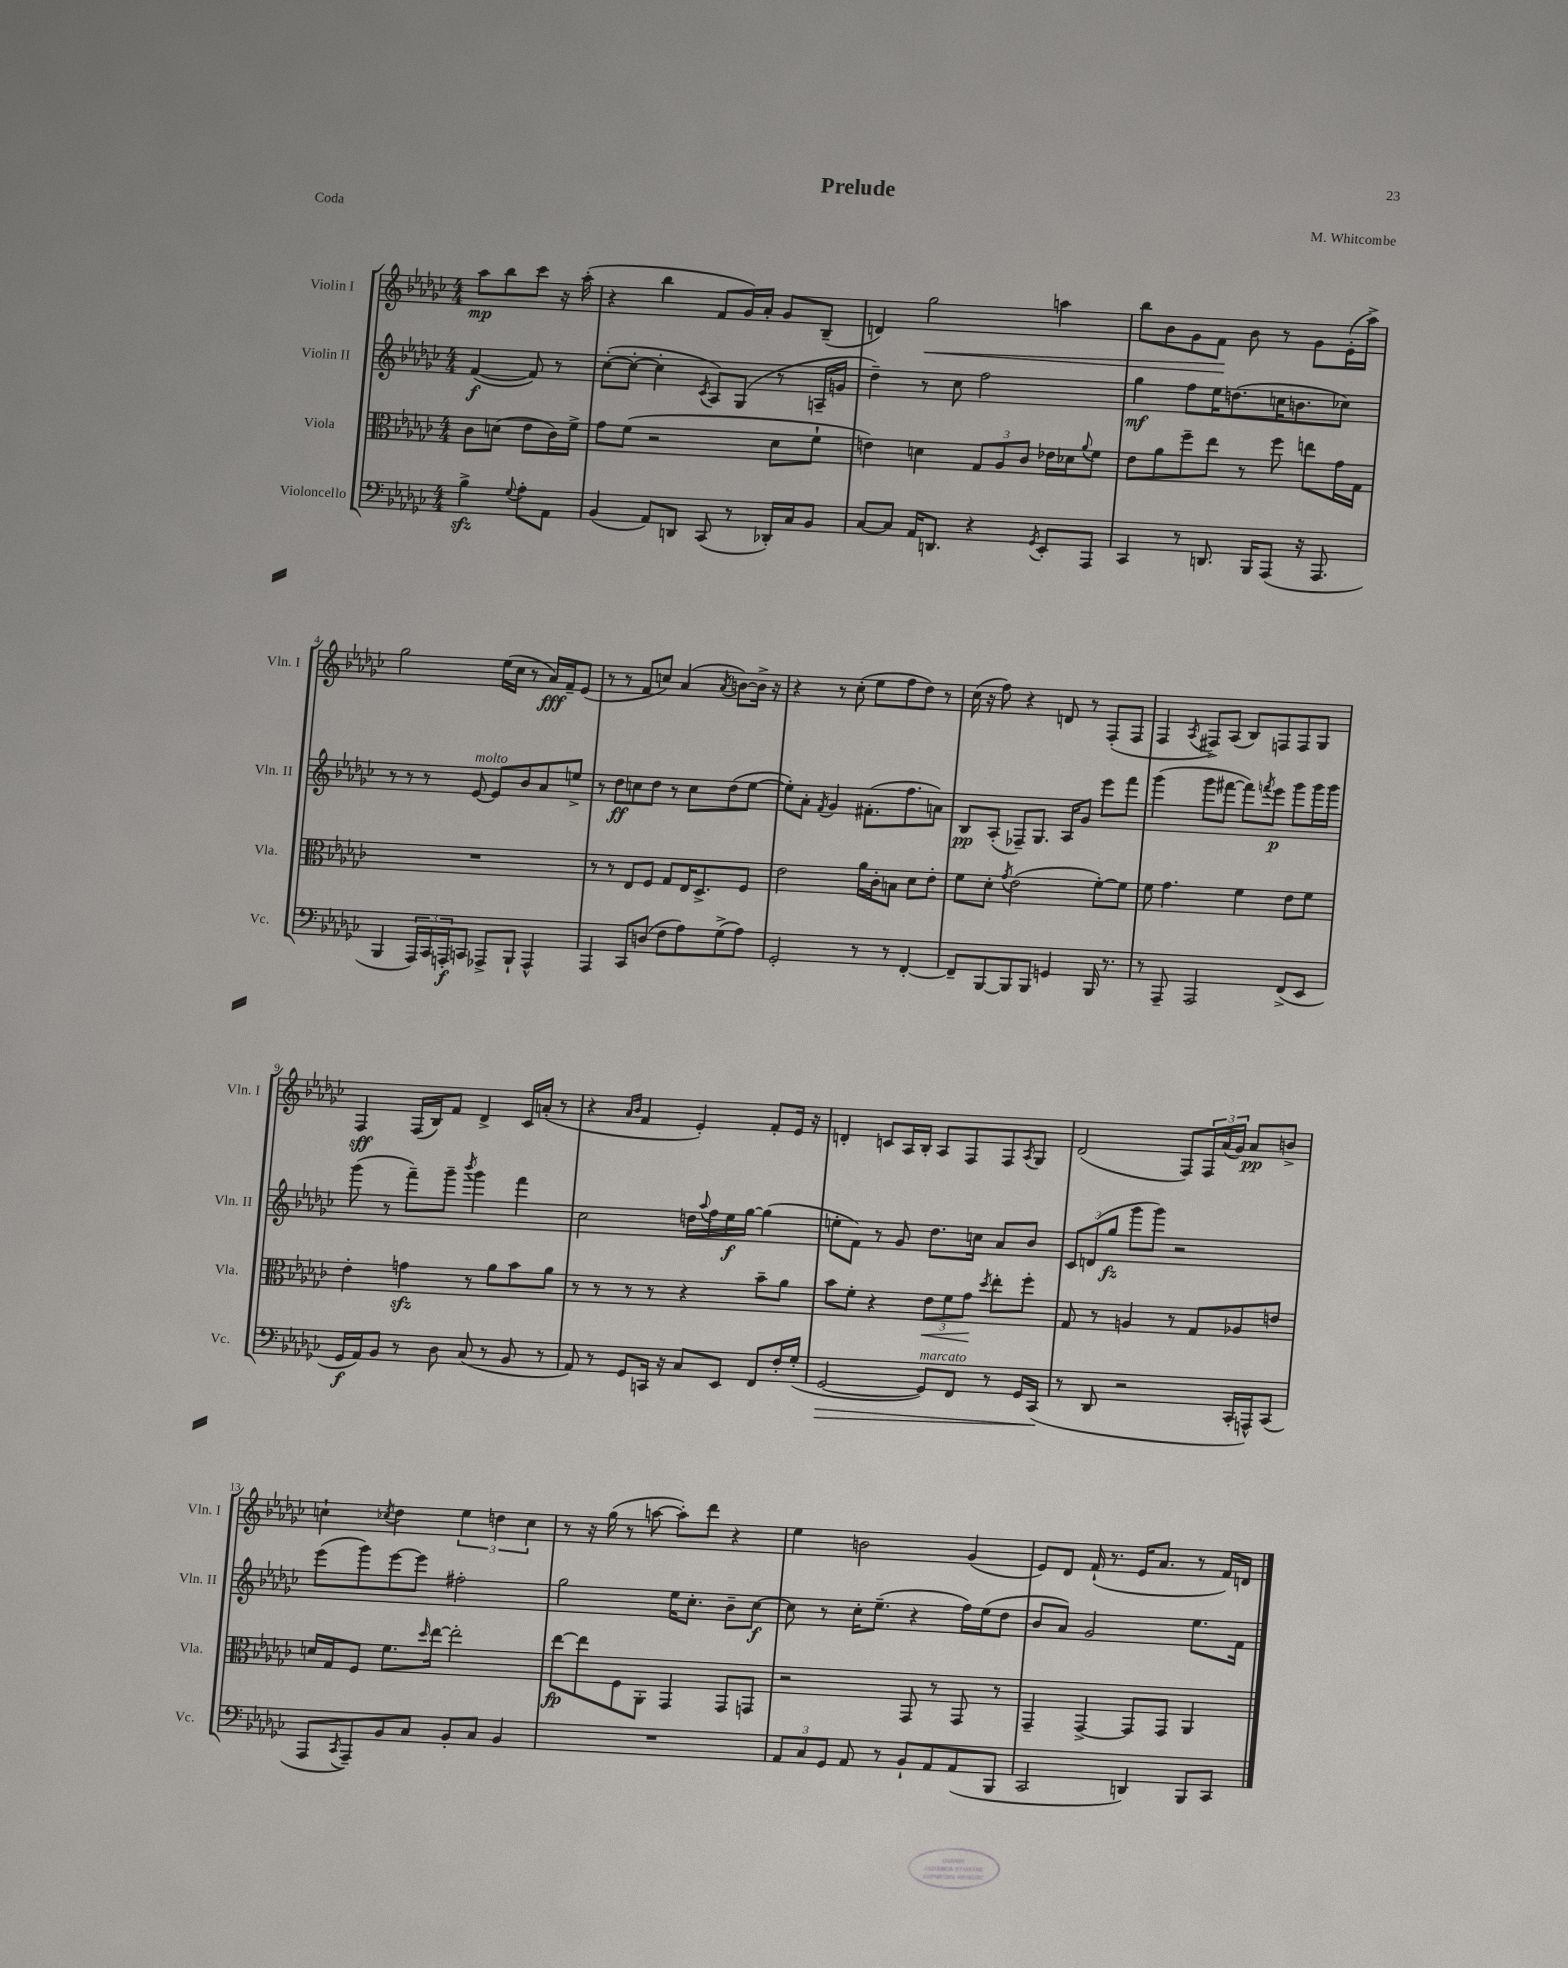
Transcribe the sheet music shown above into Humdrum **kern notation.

**kern	**kern	**kern	**kern
*staff4	*staff3	*staff2	*staff1
*clefF4	*clefC3	*clefG2	*clefG2
*k[b-e-a-d-g-c-]	*k[b-e-a-d-g-c-]	*k[b-e-a-d-g-c-]	*k[b-e-a-d-g-c-]
*M4/4	*M4/4	*M4/4	*M4/4
4B-^\	8c-\L	([4f/	8aa-\L
.	(8d\J	.	8bb-\
8qqG-/	.	.	.
8A-'\L	8e-\L	8f/])	8ccc-\J
8AA-\J	16c-\L)	8r	16r
.	16f^\JJ	.	(16aa-'\
=	=	=	=
(4BB-/	8g-\L	([8cc-'\L	4r
.	(8f\J	8cc-'\_J	.
8AA-/L)	2r	4cc-'\]	4bb-\
8DD/J	.	.	.
.	.	8qc-/	.
(8CC-/	.	8A-/L)	8f/L
8r	.	(8G-/J	16g-/L)
.	.	.	16a-'/JJ
16DD-'/LL)	8d-\L	8r	8g-/L
16C-/J	.	.	.
8BB-/J	8f`\J	16A~/LL	(8B-~/J
.	.	16g/JJ	.
=	=	=	=
[8C-/L	4e\)	4dd-~\)	4d/)
8C-/]J	.	.	.
16AA-/LK	4d\	8r	2gg-\
8.DD/J	.	.	.
.	.	8cc-\	.
4r	12G-/L	2ff\	.
.	12A-/	.	.
.	12c-/J	.	.
8qGG-/	.	.	.
8EE-'/L	16e-\LL	.	4aa\
.	16d-\J	.	.
.	8qqa-/	.	.
8AAA-/J	8f\J	.	.
=	=	=	=
4CC-/	8e-\L	4gg-\	8bb-\L
.	8a-\	.	8b-\
8r	8ff~\	8ff\L	8g-\
8.DD/	8ee-\J	16ee-\K	8f\J
.	.	(8.dd\	.
.	8r	.	8b-\
16BBB-/LK	.	.	.
(8AAA-/J	8ff\	16cc\K	8r
.	.	8.b\	.
16r	8ee\L	.	8g-\L
8.AAA-/	.	.	.
.	16g-\L	8cc-\J)	(16e-'\L
.	16G-\JJ	.	16aa-^\JJ)
=	=	=	=
4BBB-/	1r	8r	2gg-\
.	.	8r	.
24AAA-/LL)	.	8r	.
24CC-/	.	.	.
24AAA'/J	.	.	.
8CC/J	.	[8e-/	.
8AAA-^/L	.	8e-/]L	(16ee-\LL
.	.	.	16cc-\JJ
8BBB-`/J	.	8b-/	8r
4AAA-^^/	.	8a-/	16a-/LL)
.	.	.	16f~/J
.	.	8ee^/J	(8e-/J
=	=	=	=
4AAA-/	8r	8r	8r
.	8r	8dd-\L	8r
8CC-/L	8E-/L	8cc\	8f/L
(8D/J	8F/J	8dd-\J	8cc/J)
8F\L	8G-/L	8r	(4a-/
8A-\)	16E-/K	8cc\L	.
.	8.D-^/	.	.
.	.	.	8qa-/
(8G-^\	.	(8dd-\	[8b\L)
8A-\J)	8F/J	[8ee-\J	16b^\]Jk
.	.	.	16r
=	=	=	=
2GG-'/	2e-\	8ee-'\]L)	4r
.	.	8a-'\J	.
.	.	8qf/	.
.	.	4g-/	8r
.	.	.	(8cc-'\
8r	16a-\LL	(8.f#'\L	8ee-\L
.	16c-'\J	.	.
8r	8B\J	.	8ff\
.	.	8.ff\	.
[4FF'/	8d-\L	.	8dd-\J)
.	8e-'\J	8a\J)	8r
=	=	=	=
8FF~/]L	8f\L	8B-/L	(16cc-\
.	.	.	16r
[8BBB-/	8d-'\J	(8A-'/J	8ff\)
.	8qg-/	.	.
8BBB-/]	(2e-\	8F-~/L)	4r
8BBB-/J	.	8.G-/J	.
4GG/	.	.	8d/
.	.	16A-/LK	.
.	.	8g-/J	8r
16BBB-/	[8f'\L)	8eee-\L	(8F'/L
8.r	.	.	.
.	8f\]J	8fff\J	8F/J
=	=	=	=
8r	8f\	(4ggg-\	4F/
8AAA-~/	4.g-\	.	.
.	.	.	8qA-/
2AAA-/	.	8ggg-\L	8F#^/L)
.	.	[8fff#\J	(8A-/J
.	4f\	8fff#\]L)	8B-/L)
.	.	8qfff/	.
.	.	8eee-\J	8F/
(8FF^/L	8e-\L	8ggg-\L	8F/
8EE-/J	8f\J	16ggg-\L	8G-/J
.	.	16ggg-\JJ	.
=	=	=	=
16GG-/LL	4e-'\	(8ggg-\	4F/
16AA-/J)	.	.	.
8BB-/J	.	8r	.
8r	4g\	8fff~\L)	(16F/LL
.	.	.	16B-/J)
8D-\	.	8ggg-~\J	8f/J
.	.	8qbbb-/	.
(8C-/	8r	4ggg-\	4d-^/
8r	8a-\L	.	.
8BB-/	8b-\	4fff\	16c-/LL
.	.	.	(16a'/JJ
8r	8a-\J	.	8r
=	=	=	=
8AA-/)	8r	2cc-\	4r
8r	8r	.	.
.	.	.	16qqa-/LL
.	.	.	16qqb-/JJ
8GG-/L	8r	.	4f/
16CC/Jk	8r	.	.
16r	.	.	.
8C-/L	4r	16dd\LL	4e-'/)
.	.	8qqaa-/	.
.	.	16ff\	.
8EE-/J	.	16ee-\	.
.	.	[16gg-\JJ	.
8FF/L	8b-~\L	(4gg-\]	8f'/L
16F'/L	8a-\J	.	16e-/Jk
(16G-'/JJ	.	.	16r
=	=	=	=
[2GG-/	8b-\L	8ee'\L	4d'/
.	8f'\J	8f\J)	.
.	4r	8r	8c/L
.	.	8g-/	16A-/L
.	.	.	16B-'/JJ
8GG-/]L)	12e-\L	8.dd-\L	8A-/L
.	12f\	.	.
8FF/J	.	.	8F/
.	12g-\J	.	.
.	.	16cc\Jk	.
.	8qdd-/	.	.
8r	8ee-'\L	8a-/L	8F/
.	.	.	8qA-/
16GG-/LL	8ff'\J	8b-/J	8G-/J
(16CC-/JJ	.	.	.
=	=	=	=
8r	8G-/	12c-/L	(2d-/
.	.	(12d/	.
8DD-/	8r	.	.
.	.	12gg-/J	.
2r	4A/	8ggg-\L	.
.	.	8ggg-\J)	.
.	8r	2r	8F/L)
.	8G-/L	.	24F/L
.	.	.	(24a-/
.	.	.	24g-/JJ)
16CC-'/LL	8A-/	.	8a-/L
16AAA^^/J)	.	.	.
(8CC-/J	8e/J	.	8b^/J
=	=	=	=
8AAA-/L	16d/LL	(8eee-\L	4cc`\
.	16G-/J	.	.
8qCC-/	.	.	.
8AAA-~/)	8F/J	8ggg-\)	.
.	.	.	8qcc-/
8BB-/	8.f\L	[8eee-\	4dd-\
8C-/J	.	8eee-\]J	.
.	16qqdd-/	.	.
.	[16ee-\Jk	.	.
8BB-'/L	2ee-'\]	2ff#'\	6ee-\
8C-/J	.	.	.
.	.	.	6dd\
4BB-/	.	.	.
.	.	.	6cc-\
=	=	=	=
1r	[8ee-\L	2gg-\	8r
.	8ee-\]	.	16r
.	.	.	(16gg-\
.	8F\	.	8r
.	8AA-'\J	.	[8aa\
.	4GG-/	16ee-\LK	8aa'\]L)
.	.	8.cc-'\J	.
.	.	.	8ddd-\J
.	8GG-/L	8b-~\L	4r
.	8GG/J	[8cc-\J	.
=	=	=	=
12AA-/L	2r	8cc-\]	4ee-\
12C-/	.	.	.
.	.	8r	.
12GG-/J	.	.	.
8AA-/	.	16cc-'\LK	2b\
.	.	(8.ee-~\J	.
8r	.	.	.
8BB-`/L	8GG-/	4r	.
8AA-/	8r	.	.
(8AA-/	8GG-/	16ff\LL)	(4g-/
.	.	(16ee-\J	.
8BBB-/J	8r	8dd-\J	.
=	=	=	=
2CC-/	4GG-~/	8b-/L	8e-/L)
.	.	8a-/J)	8d-/J
.	[4GG-^/	2g-/	(16f`/
.	.	.	8.r
4DD/)	8GG-/]L	.	16e-/LK
.	.	.	8.a-/J
.	8GG-/J	.	.
8BBB-/L	4AA-/	8.ee-\L	8r
8CC-/J	.	.	16f/LL)
.	.	16f\Jk	16d/JJ
==	==	==	==
*-	*-	*-	*-
